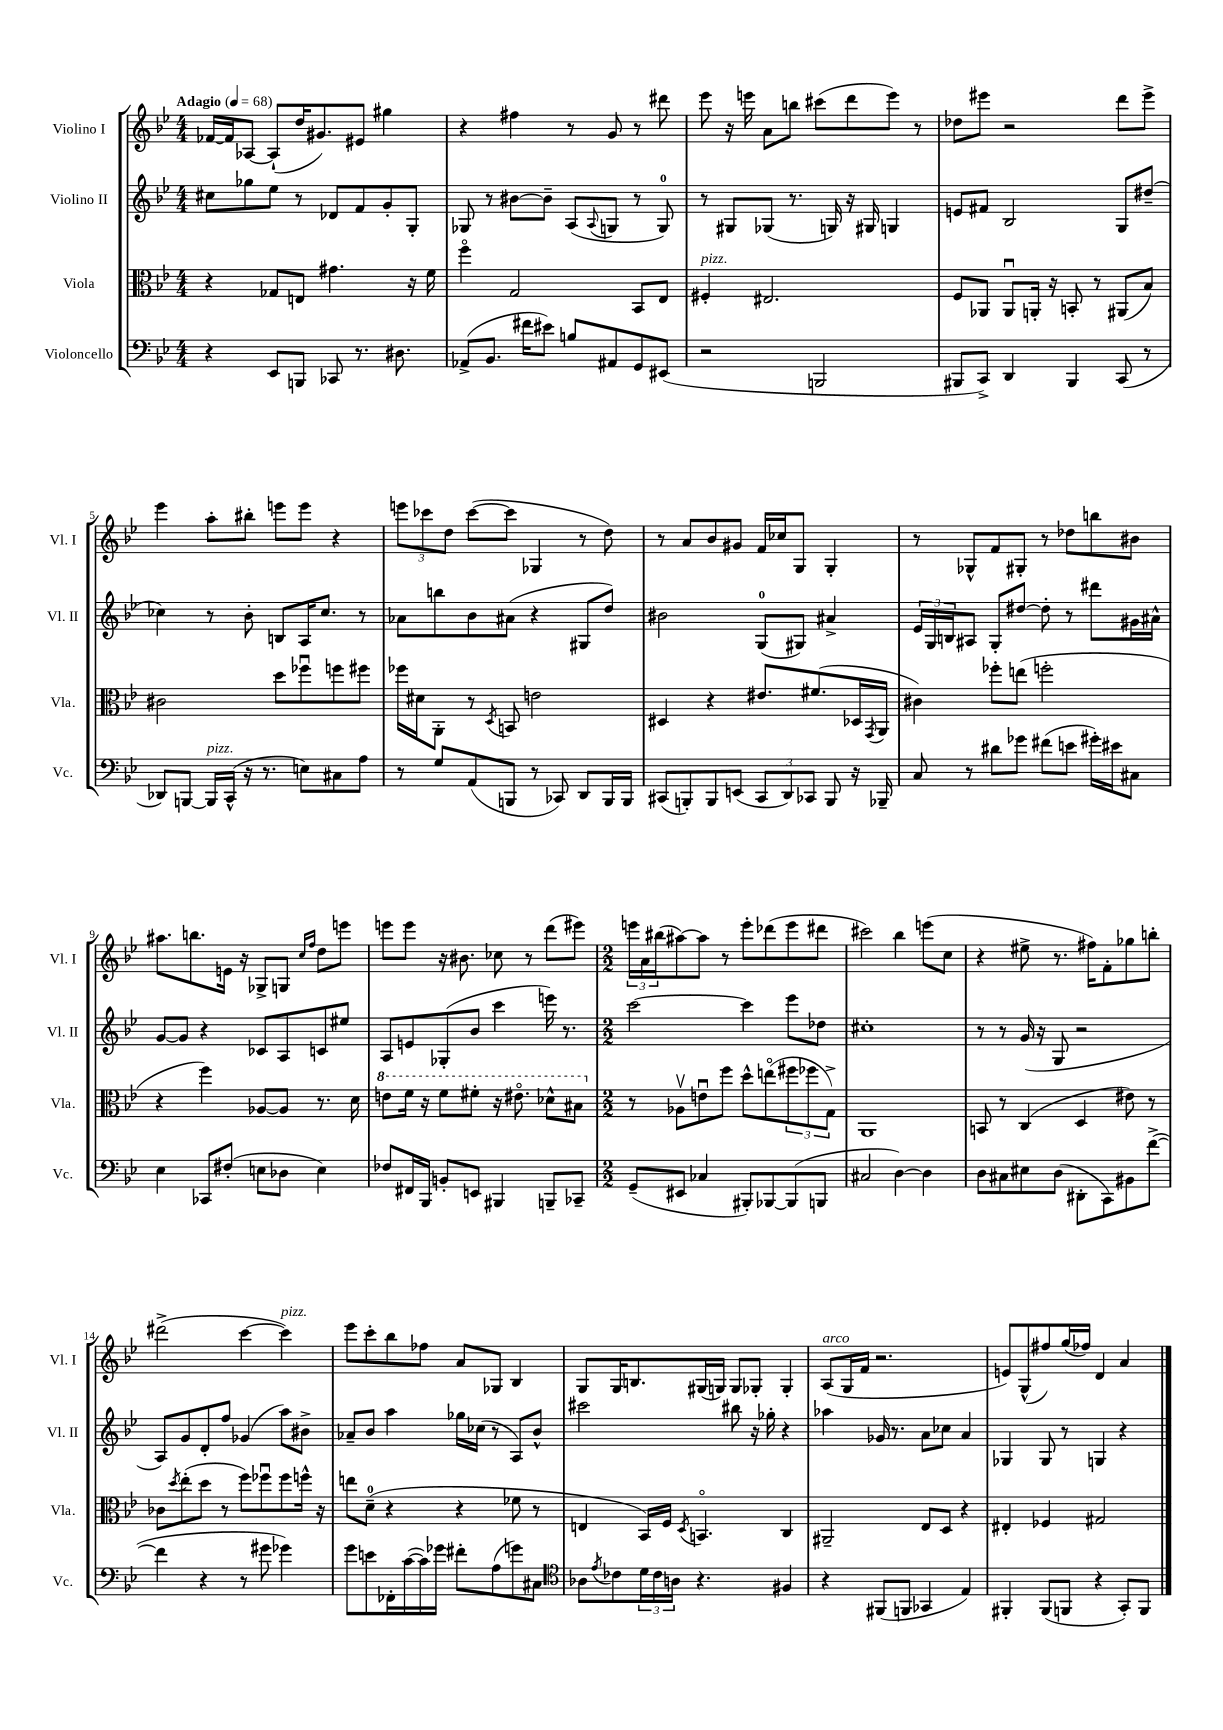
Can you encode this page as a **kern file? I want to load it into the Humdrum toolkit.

**kern	**kern	**kern	**kern
*part4	*part3	*part2	*part1
*staff4	*staff3	*staff2	*staff1
*I"Violoncello	*I"Viola	*I"Violino II	*I"Violino I
*I'Vc.	*I'Vla.	*I'Vl. II	*I'Vl. I
*clefF4	*clefC3	*clefG2	*clefG2
*k[b-e-]	*k[b-e-]	*k[b-e-]	*k[b-e-]
*M4/4	*M4/4	*M4/4	*M4/4
*MM68	*MM68	*MM68	*MM68
=1	=1	=1	=1
!	!	!	!LO:TX:a:B:t=Adagio
4r	4r	8cc#X\L	[16f-X/LL
.	.	.	16f-/J]
.	.	8gg-X\	[8A-X/J
8EE-/L	8G-X/L	8ee-\J	(8A-`/L]
8BBBn/J	8En/J	8r	16dd/K
.	.	.	8.g#X/)
8CC-X/	4.g#X\	8d-X/L	.
8.r	.	8f/	8e#X/J
.	.	8g'/	4gg#X\
8.D#X\	.	.	.
.	16r	8G'/J	.
.	16f\	.	.
=2	=2	=2	=2
(8AA-X^/L	4ff\	8G-X/	4r
8.BB-/J	.	8r	.
.	2G/	[8b#X\L	4ff#X\
16f#X\KL	.	.	.
8e#X\J)	.	8b#~\J]	.
8Bn/L	.	(8A/L	8r
.	.	8qqA/	.
8AA#X/	.	8Gn/J	8g/
8GG/	8BB-/L	8r	8r
(8EE#X/J	8E-/J	8G/)	8ddd#X\
=3	=3	=3	=3
!	!LO:TX:a:i:t=pizz.	!	!
2r	4F#X'/	8r	8eee-\
.	.	8G#X/L	16r
.	.	.	16eeen\
.	2.E#X/	(8G-X/J	8a\L
.	.	8.r	8bbn\J
2BBBn/	.	.	(8ccc#X\L
.	.	16Gn/)	.
.	.	16r	8ddd\
.	.	16G#X/	.
.	.	4Gn/	8eee\J)
.	.	.	8r
=4	=4	=4	=4
8BBB#X/L	8F/L	8en/L	8dd-X\L
8CC^/J)	8AA-X/J	8f#X/J	8eee#X\J
4DD/	8AA-u/L	2B-/	2r
.	16AAn'/Jk	.	.
.	16r	.	.
4BBB#/	8BBn'/	.	.
.	8r	.	.
(8CC/	(8AA#X/L	8G/L	8ddd\L
8r	8B-/J)	(8dd#X~/J	8eee#^\J
!!LO:LB:g=z
=5	=5	=5	=5
8DD-X/L)	2c#X\	4cc-X\)	4eee-\
[8BBBn/J	.	.	.
!LO:TX:a:i:t=pizz.	!	!	!
16BBB/LL]	.	8r	8aa'\L
(16CC^^/JJ	.	.	.
16r	.	8b-'\	8bb#X'\J
8.r	.	.	.
.	8dd\L	8Bn/L	8eeen\L
8En\L)	8ff-Xu\	16A/K	8eee\J
.	.	8.cc-/J	.
8C#X\	8ffn\	.	4r
8A\J	8ff#X\J	8r	.
=6	=6	=6	=6
8r	16ff-X\LL	8a-X\L	12eeen\L
.	16d#X\J	.	.
.	.	.	12ccc-X\
8G/L	8AA'\J	8bbn\	.
.	.	.	12dd\J
(8AA/	8r	8b-\	([8ccc-\L
.	8qD/	.	.
8BBBn/J	8BBn/	(8a#X\J	8ccc-\J]
8r	2en\	4r	4G-X/
8CC-X/)	.	.	.
8DD/L	.	8G#X/L	8r
16BBB/L	.	8dd/J)	8dd\)
16BBB/JJ	.	.	.
=7	=7	=7	=7
(8CC#X/L	4D#X/	2b#X\	8r
8BBBn'/)	.	.	8a/L
8BBB/	4r	.	8b-/
(8EEn/J	.	.	8g#X/J
12CC#/L	8.e#X/L	(8G/L	16f/LL
.	.	.	16cc-X/J
12DD/)	.	.	.
.	.	8G#X/J)	8G/J
12CC-X/J	.	.	.
.	(8.f#X/	.	.
8BBB/	.	4a#X^/	4G'/
16r	16D-X/L	.	.
.	8qGG/	.	.
16BBB-X~/	16AA/JJ	.	.
=8	=8	=8	=8
8C/	4c#X\)	24e-/LL	8r
.	.	24G/	.
.	.	24Bn/J	.
8r	.	8A#X/J	8G-X^^/L
8d#X\L	8ff-X'\L	8G'/L	8f/
8g-X\J	(8een\J	[8dd#X/J	8G#X'/J
(8f#X\L	2ffn'\	8dd#'\]	8r
8en\J	.	8r	8dd-X\L
16g#X'\LL)	.	8ddd#X\L	8bbn\
16e#X\J	.	.	.
8C#X\J	.	16g#X\L	8b#X\J
.	.	16a#X^^\JJ	.
!!LO:LB:g=z
=9	=9	=9	=9
4E-\	4r	[8g/L	8.aa#X\L
.	.	8g/J]	.
.	.	.	8.bbn\
8CC-X/L	4ff\)	4r	.
(8F#X'/J	.	.	16en\Jk
.	.	.	16r
8En\L	[8A-X/L	8c-X/L	8G-X^/L
8D-X\J	8A-/J]	8A/	8Gn/J
.	.	.	16qqcc/LL
.	.	.	16qqff/JJ
4E\)	8.r	8cn/	8dd\L
.	.	8ee#X/J	8eeen\J
.	16d\	.	.
=10	=10	=10	=10
*	*8va	*	*
8F-X/L	8een\L	8A/L	8eeen\L
16FF#X/L	16ff\Jk	8en/	8eee\J
16BBB-/JJ	16r	.	.
8BBn'/L	8ff\L	(8G-X'/	16r
.	.	.	8.b#X\
8EEn/J	8ff#X'\J	8b-/J	.
4BBB#X/	16r	4ccc\	8cc-X\
.	8.ee#X\	.	.
.	.	.	8r
8BBBn~/L	8dd-X^^\L	16eeen\)	(8ddd\L
.	.	8.r	.
8CC-X~/J	8b#X\J	.	8eee#X\J)
=11	=11	=11	=11
*M2/2	*M2/2	*M2/2	*M2/2
*	*X8va	*	*
(8GG~/L	8r	[2ccc\	24eeen\LL
.	.	.	24a\
.	.	.	(24bb#X\J
8EE#X/J	8A-Xv\L	.	[8aa#X\)
4C-X/	8enu\	.	8aa#\J]
.	8ff\J	.	8r
8BBB#X'/L)	8dd^^\L	4ccc\]	8eee'\L
[8BBB-X/	(8een\	.	(8ddd-X\
(8BBB-/]	12ff#X\	8eee-\L	8eee\
.	12ff-X\	.	.
8BBBn/J	.	8dd-X\J	8ddd#X\J
.	12G^\J)	.	.
=12	=12	=12	=12
2C#X/	1AA	1cc#X'	2ccc#X\)
[4D\)	.	.	4bb-\
4D\]	.	.	(8eeen\L
.	.	.	8cc\J
=13	=13	=13	=13
8D\L	8BBn/	8r	4r
8C#X\	8r	8r	.
8E#X\	(4C/	(16g/	8ee#X^\
.	.	16r	.
(8D\J	.	8G/	8.r
8DD#X'\L	4D/	2r	.
.	.	.	16ff#X\KL)
8CC\)	.	.	8f'\
8BB#X\	8e#X\)	.	8gg-X\
([8f^\J	8r	.	8bbn'\J
!!LO:LB:g=z
=14	=14	=14	=14
4f\]	8c-X\L	8A/L)	(2ddd#X^\
.	8qdd/	.	.
.	(8ee-'\	8g/	.
4r	8dd\J	8d'/	.
.	8r	8ff/J	.
8r	8ff\L)	(4g-X/	[4ccc\
8g#X\	8ff-Xu\	.	.
!	!	!	!LO:TX:a:i:t=pizz.
4g-X\)	8ff-\	8aa\L)	4ccc\])
.	16ffn^^\Jk	8b#X^\J	.
.	16r	.	.
=15	=15	=15	=15
8g\L	8een\L	8a-X~/L	8eee-\L
8en\	(8d~\J	8b-/J	8ccc'\
16FF-X'\L	4r	4aa\	8bb-\
([16c\	.	.	.
16c\])	.	.	8ff-X\J
16g-X\JJ	.	.	.
8f#X'\L	4r	16gg-X\LL	8a/L
.	.	(16cc-X\JJ	.
(8A\	.	8r	8G-X/J
8gn\)	8f-X\	8A/L)	4B-/
8C#X\J	8r	8b-^^/J	.
=16	=16	=16	=16
*clefC4	*	*	*
8A-X\L	4En/	2ccc#X\	8G/L
8qe-/	.	.	.
8c-X\	.	.	16G/K
.	.	.	8.Bn/
24d\L	16BB-/LL)	.	.
24c-\	.	.	.
.	16F/JJ	.	.
24An\JJ	.	.	.
.	8qD/	.	.
4.r	4.BBn/	.	(16G#X/L
.	.	.	16Gn/JJ)
.	.	8bb#X\	8G/L
.	.	16r	8G-X'/J
.	.	16gg-X'\	.
4F#X/	4C/	4r	4G-'/
=17	=17	=17	=17
!	!	!	!LO:TX:a:i:t=arco
4r	2AA#X~/	4aa-X\	(8A/L
.	.	.	16G/L
.	.	.	16f/JJ
(8FF#X/L	.	16g-X/	2.r
.	.	8.r	.
8FFn/J	.	.	.
4GG-X/	8E-/L	8a\L	.
.	8D/J	8cc-X\J	.
4E-/)	4r	4a/	.
=18	=18	=18	=18
4FF#X'/	4E#X'/	4G-X/	8en/L)
.	.	.	(8G^^/
(8FF#/L	4F-X/	8G-/	8ff#X/)
8FFn/J	.	8r	(16gg/L
.	.	.	16ff-X/JJ)
4r	2G#X/	4Gn/	4d/
8GG'/L)	.	4r	4a/
8FF/J	.	.	.
==	==	==	==
*-	*-	*-	*-
